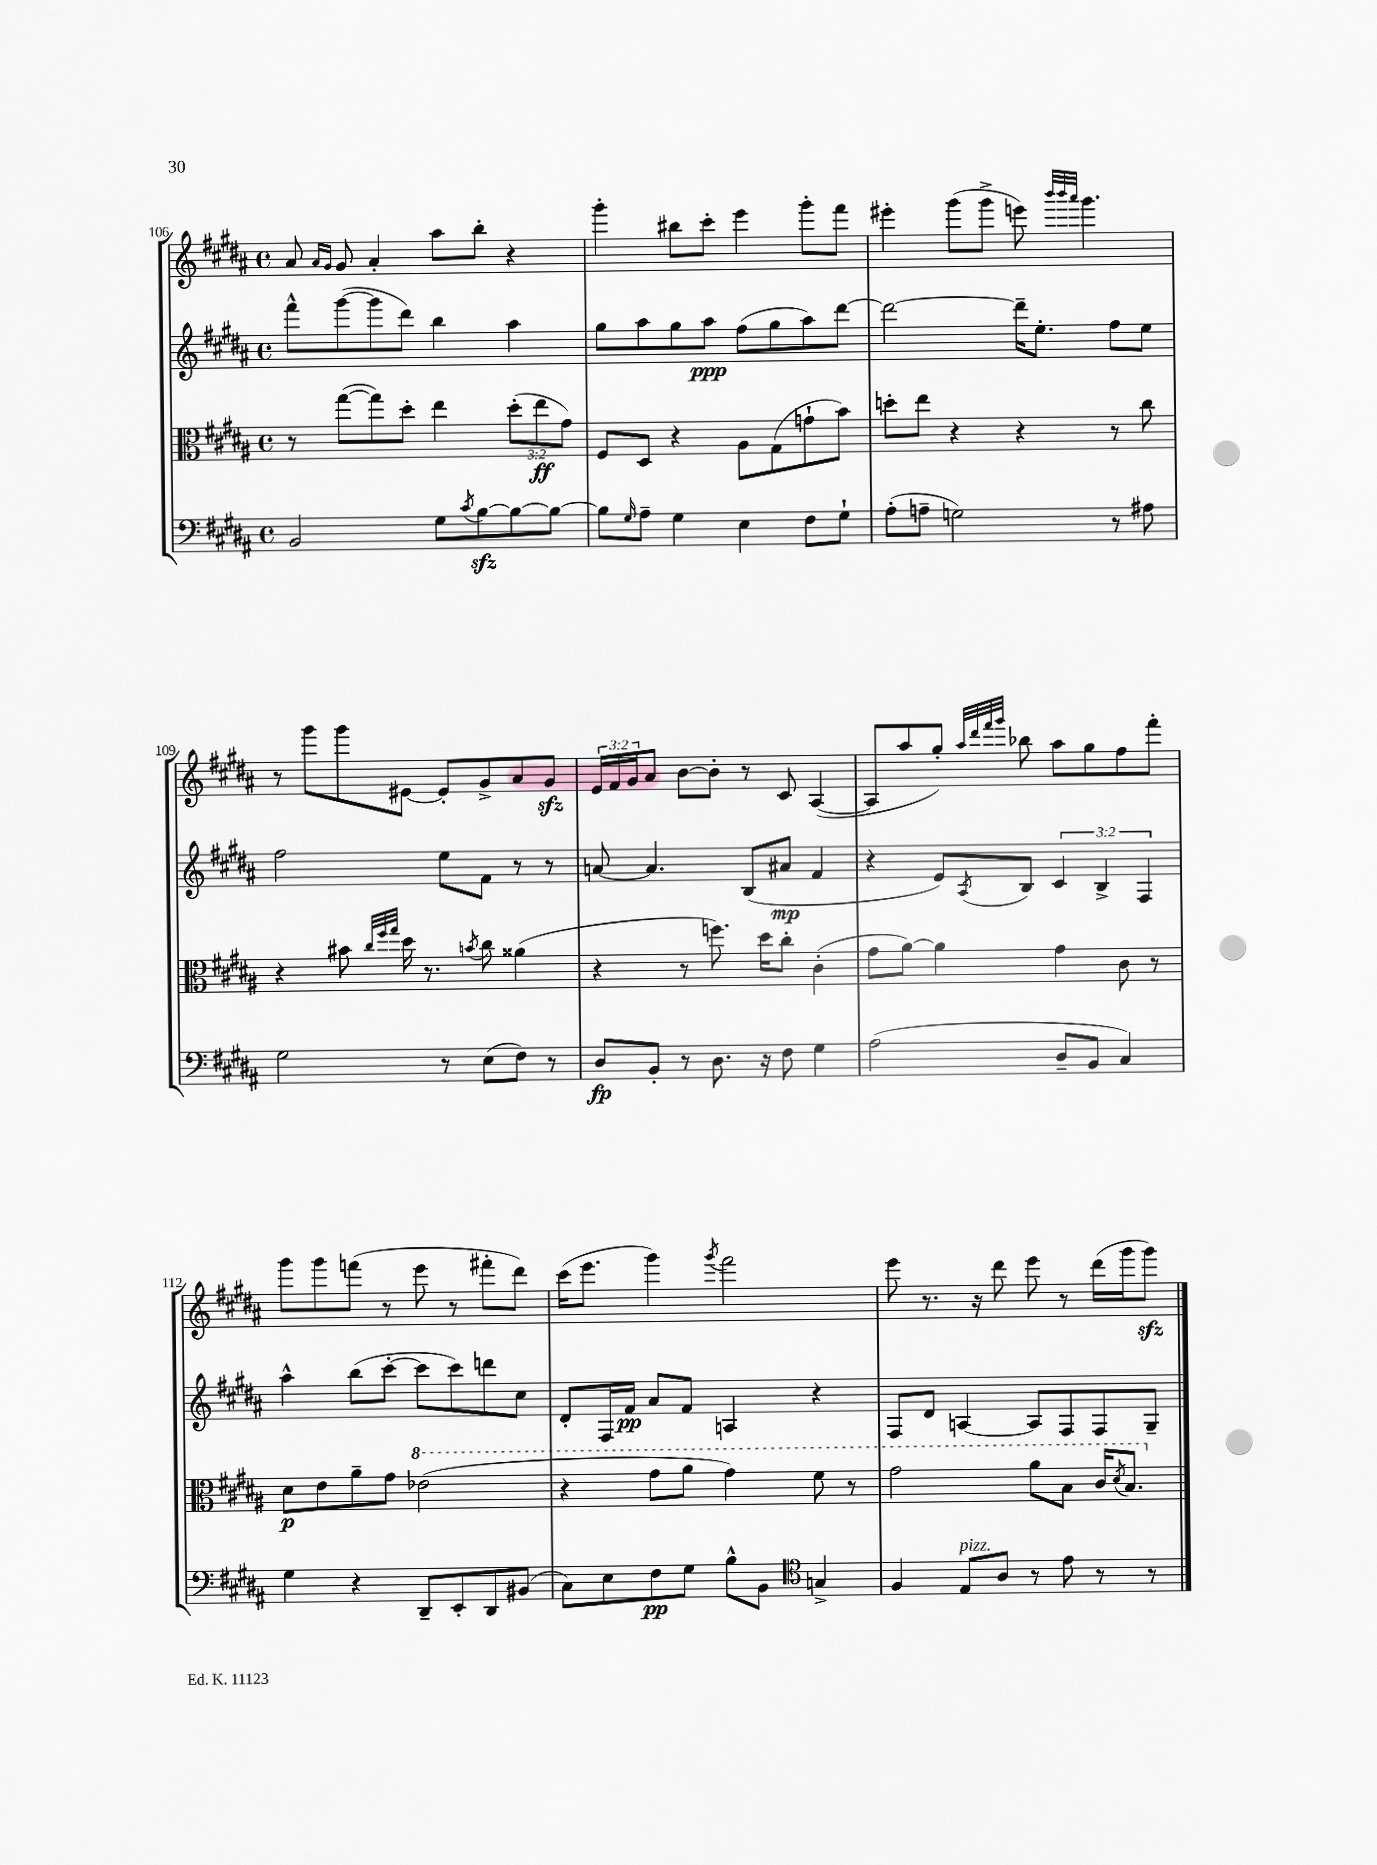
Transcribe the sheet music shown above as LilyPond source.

<<
\new StaffGroup <<
\new Staff = "s0" {
    \clef treble \key b \major \defaultTimeSignature \time 4/4 \override Staff.TupletNumber.text = #tuplet-number::calc-fraction-text
    ais'8 \grace { ais'16 gis'16 } gis'8 ais'4-. ais''8 b''8-. r4 |
    gis'''4-. bis''8 cis'''8-. e'''4 gis'''8-. fis'''8 |
    eis'''4-. gis'''8( gis'''8-> e'''8) \grace { b'''32 b'''32 ais'''32 } gis'''4. |
    r8 gis'''8 gis'''8 eis'8~ eis'8-. gis'8-> ais'8 gis'8\sfz |
    \tuplet 3/2 { e'16 fis'16 gis'16 } ais'8 b'8~ b'8-. r8 cis'8 ais4~( |
    ais8 ais''8 gis''8-.) \grace { ais''32 dis'''32 fis'''32 gis'''32 } bes''8 ais''8 gis''8 fis''8 fis'''8-. |
    gis'''8 gis'''8 f'''8( r8 e'''8 r8 fis'''8-. dis'''8) |
    cis'''16( e'''8. gis'''4) \acciaccatura { gis'''8 } fis'''2 |
    e'''8 r8. r16 dis'''8 e'''8 r8 dis'''16( gis'''16 gis'''8\sfz) \bar "|." |
}
\new Staff = "s1" {
    \clef treble \key b \major \defaultTimeSignature \time 4/4 \override Staff.TupletNumber.text = #tuplet-number::calc-fraction-text
    fis'''8-^ gis'''8~( gis'''8 dis'''8) b''4 ais''4 |
    gis''8 ais''8 gis''8 ais''8\ppp fis''8( gis''8 ais''8) dis'''8~ |
    dis'''2~ dis'''16-- e''8.-. fis''8 e''8 |
    fis''2 e''8 fis'8 r8 r8 |
    a'8~ a'4. b8( ais'8\mp fis'4 |
    r4 e'8) \acciaccatura { ais8 } b8 \tuplet 3/2 { cis'4 b4-> fis4 } |
    ais''4-^ b''8( cis'''8~-. cis'''8 cis'''8) d'''8 cis''8 |
    dis'8-. fis16 fis'16\pp ais'8 fis'8 a4 r4 |
    fis8 dis'8 a4~ a8 fis8 fis8 gis8-- \bar "|." |
}
\new Staff = "s2" {
    \clef alto \key b \major \defaultTimeSignature \time 4/4 \override Staff.TupletNumber.text = #tuplet-number::calc-fraction-text
    r8 gis''8~( gis''8) dis''8-. e''4 \tuplet 3/2 { dis''8-.( e''8\ff gis'8) } |
    fis8 dis8 r4 ais8 gis8( g'8-! b'8) |
    d''8-. e''8 r4 r4 r8 cis''8 |
    r4 bis'8 \grace { cis''32 fis''32 gis''32 } dis''16 r8. \acciaccatura { b'8 } cis''8 aisis'4( |
    r4 r8 f''8.) dis''16 cis''8-. cis'4-.( |
    gis'8 ais'8~) ais'4 gis'4 cis'8 r8 |
    dis'8\p e'8 ais'8-- gis'8 \ottava #1 ees''2( |
    r4 gis''8 ais''8 gis''4) fis''8 r8 |
    gis''2 ais''8 b'8 cis''16 \acciaccatura { dis''8 } b'8. \ottava #0 \bar "|." |
}
\new Staff = "s3" {
    \clef bass \key b \major \defaultTimeSignature \time 4/4
    b,2 gis8 \acciaccatura { cis'8 } b8~\sfz b8~ b8~ |
    b8 \grace { gis16 } ais8-- gis4 e4 fis8 gis8-! |
    ais8-.( a8-- g2) r8 ais8 |
    gis2 r8 e8( fis8) r8 |
    dis8\fp b,8-. r8 dis8. r16 fis8 gis4 |
    ais2( dis8-- b,8 cis4) |
    gis4 r4 dis,8-- e,8-. dis,8 bis,8( |
    cis8) e8 fis8\pp gis8 b8-^ b,8 \clef tenor g4-> |
    fis4 e8^\markup { \italic "pizz." } ais8 r8 e'8 r8 r8 \bar "|." |
}
>>
>>
\layout { \context { \Score currentBarNumber = #106 } }
